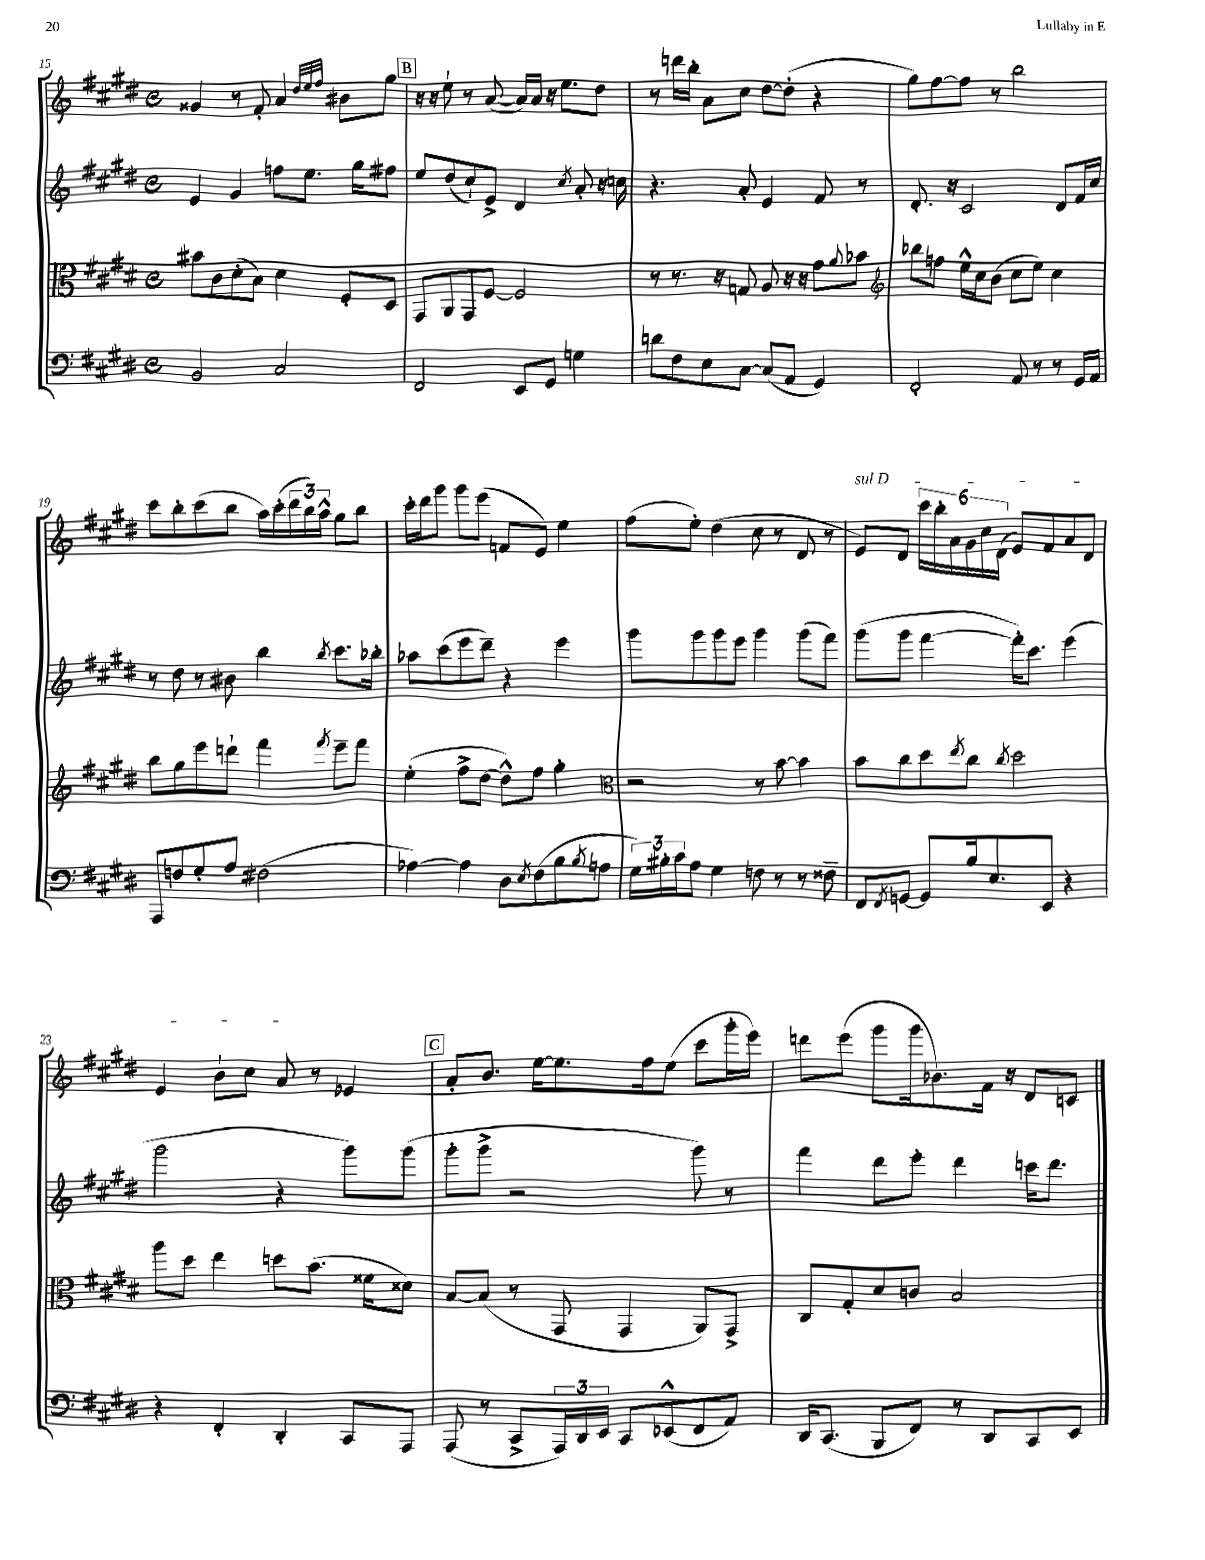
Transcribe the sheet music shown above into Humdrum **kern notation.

**kern	**kern	**kern	**kern
*staff4	*staff3	*staff2	*staff1
*clefF4	*clefC3	*clefG2	*clefG2
*k[f#c#g#d#]	*k[f#c#g#d#]	*k[f#c#g#d#]	*k[f#c#g#d#]
*M4/4	*M4/4	*M4/4	*M4/4
*met(c)	*met(c)	*met(c)	*met(c)
2BB	8b#	4e	4g##
.	8c#	.	.
.	(8d#'	4g#	8r
.	8B)	.	8f#'
2C#	4d#	8ff	4a
.	.	8.ee	.
.	.	.	32qqdd#
.	.	.	32qqee
.	.	.	32qqff#
.	8F#'	.	8b#
.	.	16gg#	.
.	8D#	8ff#	8gg#
=	=	=	=
2FF#	8GG#	8ee	16r
.	.	.	16r
.	8AA	(8dd#	8ee`
.	8GG#	8cc#`)	8r
.	[8F#	8e^	([8a
8EE	2F#]	4d#	16a])
.	.	.	16a
8GG#	.	.	16r
.	.	.	8.ee
.	.	8qcc#	.
4G	.	8a'	.
.	.	16r	8dd#
.	.	16cc	.
=	=	=	=
8d	8r	4.r	8r
8F#	8.r	.	16ddd
.	.	.	16bb'
8E	.	.	8a
.	16r	.	.
[8C#	8G	8a'	8cc#
(8C#]	8A	4e	[8dd#
8AA	16r	.	(8dd#']
.	16r	.	.
4GG#)	8g#	8f#	4r
.	8qqa	.	.
.	8b-	8r	.
=	=	=	=
*	*clefG2	*	*
2FF#'	8bb-	8.d#'	8gg#)
.	8ff	.	[8ff#
.	.	16r	.
.	16ee^^	2c#	8ff#]
.	16cc#	.	.
.	(8b	.	8r
8AA	8cc#	.	2bb
8r	8ee)	.	.
8r	4cc#	8d#	.
16GG#	.	16f#	.
16AA	.	16cc#	.
=	=	=	=
8AAA	8bb	8r	8ccc#
8F	8gg#	8dd#	8bb'
8G#'	8eee	8r	(8ccc#
8A	8ddd`	8b#	8bb
(2F#	4fff#	4bb	16aa)
.	.	.	(16ccc#'
.	.	.	24ddd#
.	.	.	24bb)
.	.	.	24aa^^
.	8qfff#	8qbb	.
.	8eee~	8.ccc#	8gg#
.	8fff#	.	8bb
.	.	16bb-'	.
=	=	=	=
[4A-)	(4ee'	8aa-	16ccc#'
.	.	.	16ddd#
.	.	(8ccc#	8ggg#
4A-]	8ff#^	8eee	8ggg#
.	[8dd#	8ddd#~)	(8eee
8D#	8dd#^^])	4r	8f
8qE	.	.	.
(8F#	8ff#	.	8e)
8B	4gg#'	4eee	4ee
8qB	.	.	.
8A	.	.	.
=	=	=	=
*	*clefC3	*	*
24G#)	2r	8ggg#	(8ff#
24B#'	.	.	.
24c#	.	.	.
8A	.	8ggg#	8ee')
4G#	.	8ggg#	(4dd#
.	.	8eee	.
8F	8r	4ggg#	8cc#
8r	[8b	.	8r
8r	4b]	(8ggg#	8d#
8F##~	.	8fff#)	8r
=	=	=	=
8FF#	8b	(8ggg#	8e)
8qFF#	.	.	.
[8GG	8cc#	8ggg#	8d#
8GG]	8dd#	[4fff#	24ccc#
.	.	.	24bb'
.	.	.	24a
.	8qee	.	.
16B	8cc#	.	24g#
.	.	.	24cc#
8.E	.	.	.
.	.	.	(24d#
.	8qcc#	.	.
.	2dd#	16fff#'])	8e)
.	.	8.ccc#	.
8EE	.	.	8f#
4r	.	(4eee	8a
.	.	.	8d#
=	=	=	=
4r	8aa	2ggg#	4e
.	8dd#	.	.
4FF#'	4ee	.	8b`
.	.	.	8cc#
4DD#'	8dd	4r	8a
.	(8.b	.	8r
8CC#	.	8ggg#)	4e-
.	16f##	.	.
8AAA	8d##)	(8ggg#	.
=	=	=	=
(8AAA	[8B	8ggg#'	8a'
8r	(8B]	8ggg#^	8.b
8CC#^	8r	2r	.
.	.	.	[16ee
24AAA)	8GG#	.	8.ee]
24DD#	.	.	.
24EE	.	.	.
8CC#	4GG#	.	.
.	.	.	16ff#
(8EE-^^	.	.	(8ee
8FF#	8AA)	8ggg#)	8ccc#
8AA)	8GG#^	8r	16ggg#'
.	.	.	16eee)
=	=	=	=
16DD#	8C#	4fff#	8ddd
(8.CC#	.	.	.
.	8G#'	.	(8eee
8BBB	8d#	8ddd#	8ggg#
8FF#)	8c	8eee'	16ggg#
.	.	.	8.b-)
8r	2B	4ddd#	.
8DD#	.	.	16f#
.	.	.	16r
8CC#	.	16ccc	8d#
.	.	8.ddd#	.
8EE	.	.	8c
==	==	==	==
*-	*-	*-	*-
